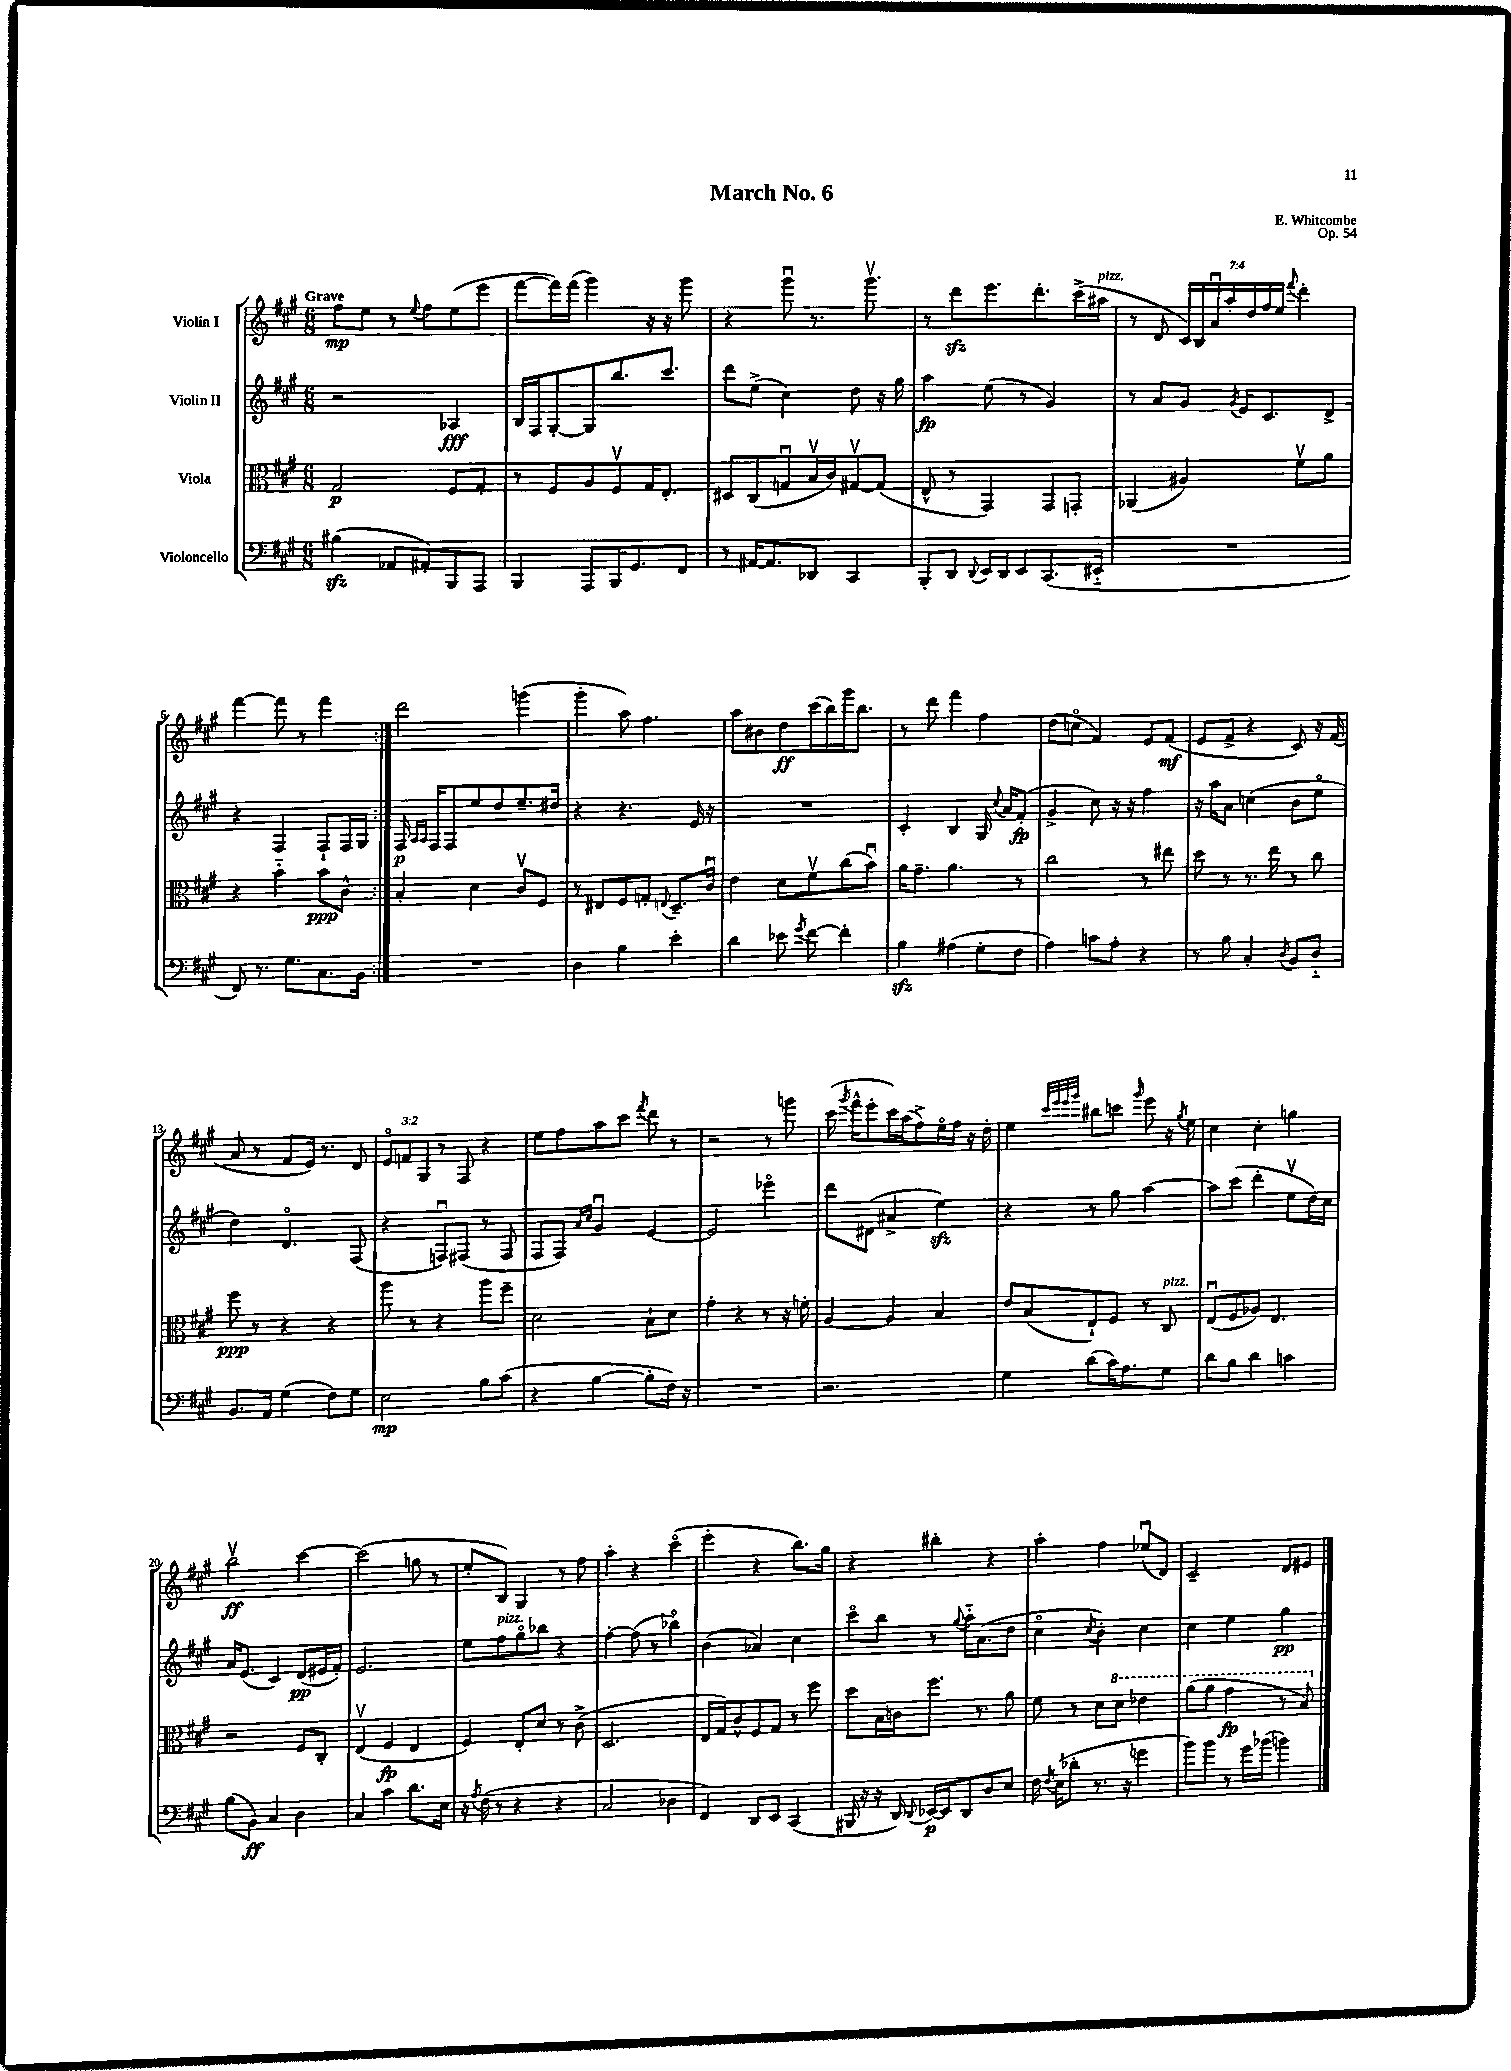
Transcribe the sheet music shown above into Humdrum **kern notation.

**kern	**kern	**kern	**kern
*staff4	*staff3	*staff2	*staff1
*clefF4	*clefC3	*clefG2	*clefG2
*k[f#c#g#]	*k[f#c#g#]	*k[f#c#g#]	*k[f#c#g#]
*M6/8	*M6/8	*M6/8	*M6/8
(4B#	2G#	2r	8ff#
.	.	.	8ee
8AA-	.	.	8r
.	.	.	8qqee
8AA#')	.	.	8ff#
8BBB	8F#	4A-	(8ee
8AAA	8G#'	.	8eee
=	=	=	=
4BBB	8r	16B	[8fff#
.	.	16F#	.
.	8F#	[8G#'	16fff#])
.	.	.	(16fff#
8AAA	8A	8G#]	4ggg#)
16BBB	8F#v	8.bb	.
8.GG#	.	.	.
.	16G#	.	16r
.	8.E'	8.ccc#	16r
8FF#	.	.	8ggg#
=	=	=	=
8r	8D#	8ddd	4r
[16AA#	(8C#	(8ee^	.
8.AA#]	.	.	.
.	8Gu	4cc#)	8ggg#u
8DD-	16Bv	.	8.r
.	16c#)	.	.
4CC#	[8G#v	8dd	.
.	.	.	8.ggg#v
.	(8G#]	16r	.
.	.	16gg#	.
=	=	=	=
8BBB'	8E^^	4aa	8r
8DD	8r	.	8ddd
8qqDD	.	.	.
16EE	4GG#)	(8ee	8.eee
16DD	.	.	.
8EE	.	8r	.
.	.	.	8.ddd'
(8.CC#	8GG#	4g#)	.
.	8GG'	.	(16ccc#^
16EE#'~	.	.	16aa#
=	=	=	=
2.r	(4AA-	8r	8r
.	.	8a	8d
.	4A#)	8g#	28c#)
.	.	.	28B
.	.	.	28au
.	.	.	28aa'
.	.	8qg#	.
.	.	16e	.
.	.	.	28dd
.	.	.	28ff#
.	.	8.c#	.
.	.	.	28ee
.	.	.	8qqfff#
.	8f#v	.	4ddd'
.	8a	8d^	.
=	=	=	=
8FF#)	4r	4r	[4fff#
8.r	.	.	.
.	4b'~	4F#	8fff#]
8.G#	.	.	.
.	.	.	8r
8.C#	8b	8F#`	4fff#
.	8c#^^	16F#	.
16BB	.	16G#	.
=:|!	=:|!	=:|!	=:|!
2.r	4B'	16F#	2ddd
.	.	16qqA	.
.	.	16qqA	.
.	.	16F#	.
.	.	8F#	.
.	4d	8ee	.
.	.	8dd	.
.	8c#v	8.ee~	(4ggg
.	8F#	.	.
.	.	16dd#	.
=	=	=	=
4D	8r	4r	4ggg#'
.	8E#	.	.
4B	8F#	4.r	8aa)
.	8G'	.	4.ff#
.	8qqE	.	.
4e'	8.D~	.	.
.	.	16e	.
.	16c#u	16r	.
=	=	=	=
4d	4e	2.r	8aa
.	.	.	8b#
8e-	8d	.	8dd
8qg#	.	.	.
[8f#	8f#v	.	(16ccc#
.	.	.	16bb)
4f#']	(8cc#	.	16ggg#
.	.	.	8.bb
.	8bu)	.	.
=	=	=	=
4B	16a	4c#'	8r
.	8.g#~	.	.
.	.	.	8ddd
(4A#	4.a	4B	4fff#
8G#'	.	16G#	4ff#
.	.	8qqcc#	.
.	.	16a	.
8F#	8r	(8f#'	.
=	=	=	=
4A)	2cc#	4g#^	(8dd
.	.	.	8cco
8c	.	8cc#)	4f#)
8A'	.	16r	.
.	.	16r	.
4r	8r	4ff#	8e
.	8ee#	.	(8f#
=	=	=	=
8r	8dd	16r	8e
.	.	16aa	.
8B	8r	8a	8f#^
4C#'	8.r	(4cc	4r
.	16ee	.	.
8qD	.	.	.
8BB	8r	8b	8c#)
8D'~	8cc#	8eeo	16r
.	.	.	(16f#
=	=	=	=
8.BB	8ff#	4dd)	8a
.	8r	.	8r
16AA	.	.	.
(4G#	4r	4.do	8f#
.	.	.	16e)
.	.	.	8.r
8F#)	4r	.	.
8G#	.	(8F#	8d
=	=	=	=
2E	8aa	4r	12eo
.	.	.	12f
.	8r	.	.
.	.	.	12G#
.	4r	8Fu)	8r
.	.	(8F#	8F#
8B	8aa	8r	4r
(8c#	8ff#~	8F#	.
=	=	=	=
4r	2d	8F#	8ee
.	.	8F#)	8ff#
.	.	16qqa	.
.	.	16qqcc#	.
[4B	.	4g#u	8aa
.	.	.	8ccc#
.	.	.	8qfff#
8B']	8B`	[4e	8ddd
16F#)	8d	.	8r
16r	.	.	.
=	=	=	=
2.r	4g#'	2e]	2r
.	4r	.	.
.	8r	4eee-o	8r
.	16r	.	8ggg
.	16f'	.	.
=	=	=	=
2.r	[4A	8ddd	(16ccc#
.	.	.	8qggg#
.	.	.	16fff#^^
.	.	(8d#	8eee'
.	4A]	4a#^	16ccc#)
.	.	.	(16aa
.	.	.	8ff#^)
.	4B	4ee)	16eeo
.	.	.	16ff#
.	.	.	16r
.	.	.	16dd'
=	=	=	=
4G#	8e	4r	4ee
.	(8B	.	.
.	.	.	32qqccc#
.	.	.	32qqeee
.	.	.	32qqeee
.	.	.	32qqggg#
(8d	8E`)	8r	8bb#
16c#)	8F#	8gg#	8ccc
8.A	.	.	.
.	.	.	16qqggg#
.	8r	[4aa	8eee
8G#	8C#	.	16r
.	.	.	8qgg#
.	.	.	16ee
=	=	=	=
8d	(8Eu	8aa]	4cc#
8B	8F#	(8ccc#	.
4d	8A-)	4ddd'	4cc#'
.	4.E	.	.
4c	.	8eev	4gg
.	.	16dd)	.
.	.	16cc#	.
=	=	=	=
(8B	2r	16a	2bbv
.	.	(8.e	.
8BB)	.	.	.
4C#	.	4c#)	.
4D	8F#	(8d	[4ccc#
.	8C#'	16e#	.
.	.	16f#')	.
=	=	=	=
4C#	(4Ev	2.e	(2ccc#]
4c#	4F#	.	.
8.d	4E	.	8gg
.	.	.	8r
16E	.	.	.
=	=	=	=
16r	4F#)	8ee	8ee'
8qA	.	.	.
(16F#	.	.	.
8r	.	8ff#	8B)
4r	8E'	8gg#o	4G#
.	8d	8bb-	.
4r	8r	4r	8r
.	(8c#^	.	8ff#
=	=	=	=
2C#	2.D	[4ff#'	4aa'
.	.	(8ff#]	4r
.	.	8r	.
4D-	.	4bb-o)	(4ccc#o
=	=	=	=
4FF#)	16E	(4b	4eee'
.	16G#)	.	.
.	8c#^^	.	.
8DD	8F#	4a-)	4r
8EE	8G#	.	.
(4CC#	8r	4cc#	8.bb)
.	8ff#	.	.
.	.	.	16gg#
=	=	=	=
16BBB#	8dd	8ccc#o	4r
16r	.	.	.
16r	16B	8bb	.
16DD)	16c	.	.
8qqDD	.	.	.
[16EE-	8.ff#	8r	4bb#'
16EE-]	.	.	.
.	.	8qqgg#	.
8DD	.	16aa'~	.
.	8.r	(8.a	.
8D	.	.	4r
8E	8a	8dd	.
=	=	=	=
16F#	8f#	4cc#o	4aa'
8qF#	.	.	.
(16E	.	.	.
8d-'	8r	.	.
.	.	8qcc#	.
8.r	8d	4b')	4ff#
.	8dd	.	.
16r	.	.	.
4g	4ee-	4cc#	(8ee-u
.	.	.	8d)
=	=	=	=
8b)	(8aa	4cc#	2c#~
8b	8aa	.	.
8r	4gg#	4ee	.
16g#	.	.	.
(16b-	.	.	.
4b)	8r	4gg#	8d
.	8b)	.	8e#
==	==	==	==
*-	*-	*-	*-
